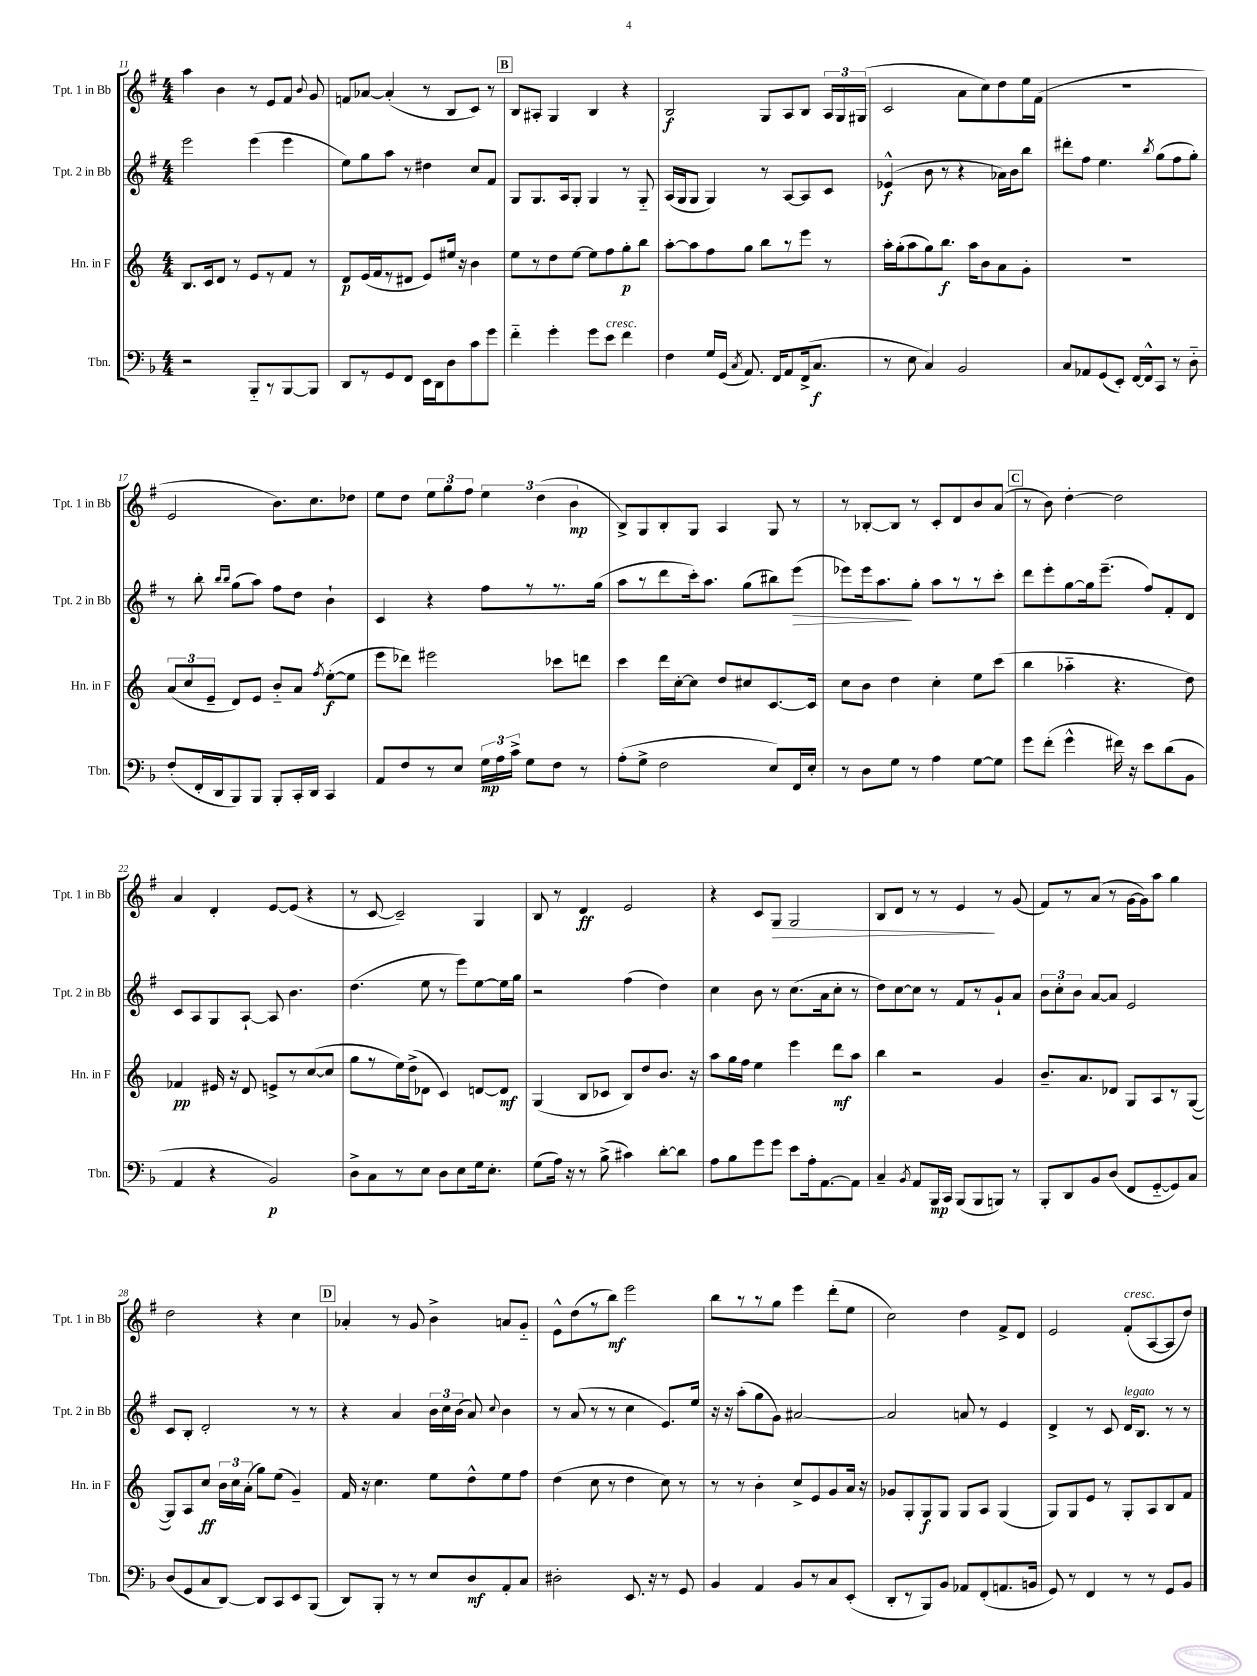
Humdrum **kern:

**kern	**dynam	**kern	**dynam	**kern	**dynam	**kern	**dynam
*part4	*part4	*part3	*part3	*part2	*part2	*part1	*part1
*staff4	*staff4	*staff3	*staff3	*staff2	*staff2	*staff1	*staff1
*I"Tbn.	*	*I"Hn. in F	*	*I"Tpt. 2 in Bb	*	*I"Tpt. 1 in Bb	*
*I'Tbn.	*	*I'Hn. in F	*	*I'Tpt. 2 in Bb	*	*I'Tpt. 1 in Bb	*
*clefF4	*	*clefG2	*	*clefG2	*	*clefG2	*
*k[b-]	*	*k[]	*	*k[f#]	*	*k[f#]	*
*M4/4	*	*M4/4	*	*M4/4	*	*M4/4	*
=11	=11	=11	=11	=11	=11	=11	=11
2r	.	8.B/L	.	2eee\	.	4aa\	.
.	.	16c/k	.	.	.	.	.
.	.	8d/J	.	.	.	4b\	.
.	.	8r	.	.	.	.	.
8BBB-/L	.	8e/L	.	(4eee\	.	8r	.
8r	.	8r	.	.	.	8e/L	.
[8BBB-/	.	8f/J	.	4eee\	.	8f#/J	.
.	.	.	.	.	.	8qqb/	.
8BBB-/J]	.	8r	.	.	.	8g/	.
=12	=12	=12	=12	=12	=12	=12	=12
8DD/L	.	8d/L	p	8ee\L)	.	8fn/L	.
8r	.	(16e/L	.	8gg\	.	[8a-X/J	.
.	.	16f/J	.	.	.	.	.
8GG/	.	8r	.	8aa\J	.	(4a-'/]	.
8FF/J	.	8d#X/J	.	8r	.	.	.
16EE\LL	.	8e/L)	.	4dd#X\	.	8r	.
16DD\J	.	.	.	.	.	.	.
8D\	.	16ee#X/Jk	.	.	.	8B/L	.
.	.	16r	.	.	.	.	.
8c\	.	4b\	.	8cc/L	.	8c/J)	.
8g\J	.	.	.	8f#/J	.	8r	.
!!LO:REH:place=s1:t=B
=13	=13	=13	=13	=13	=13	=13	=13
4f\	.	8ee\L	.	8G/L	.	8B/L	.
.	.	8r	.	8.G/	.	8A#X'/J	.
4g'\	.	8dd\	.	.	.	4G/	.
.	.	.	.	16A/k	.	.	.
.	.	[8ee\J	.	8G'/J	.	.	.
8g\L	.	8ee\L]	.	4G/	.	4B/	.
!LO:TX:a:i:t=cresc.	!	!	!	!	!	!	!
8e\J	.	8ff\	.	.	.	.	.
4f\	.	8gg'\	p	8r	.	4r	.
.	.	8bb\J	.	8G/	.	.	.
=14	=14	=14	=14	=14	=14	=14	=14
4F\	.	[8aa'\L	.	(16A/LL	.	2B/	f
.	.	.	.	16G/J	.	.	.
.	.	8aa\]	.	8G/J	.	.	.
16G/LL	.	8ff\	.	4G/)	.	.	.
(16GG/JJ	.	.	.	.	.	.	.
8qC/	.	.	.	.	.	.	.
8.AA/)	.	8gg\J	.	.	.	.	.
.	.	8bb\L	.	8r	.	8G/L	.
16FF/KL	.	.	.	.	.	.	.
8AA/	.	8r	.	[8A/L	.	8A/	.
(16FF^/k	.	8eee\J	.	8A/]	.	8B/J	.
8.C/J	f	.	.	.	.	.	.
.	.	8r	.	8c/J	.	24A/LL	.
.	.	.	.	.	.	24G/	.
.	.	.	.	.	.	(24G#X/JJ	.
=15	=15	=15	=15	=15	=15	=15	=15
8r	.	16aa'\LL	.	(4e-X^^/	f	2c/	.
.	.	(16gg'\J	.	.	.	.	.
8E\	.	8aa\	.	.	.	.	.
4C/)	.	8gg\)	.	8b\	.	.	.
.	.	8.bb\J	f	8r	.	.	.
2BB-/	.	.	.	4r	.	8a\L	.
.	.	16aa\KL	.	.	.	.	.
.	.	8b\	.	.	.	8cc\)	.
.	.	8a\	.	16a-X\LL)	.	8dd\	.
.	.	.	.	16b\J	.	.	.
.	.	8g'\J	.	8bb\J	.	16ee\L	.
.	.	.	.	.	.	(16f#\JJ	.
=16	=16	=16	=16	=16	=16	=16	=16
8C/L	.	1r	.	8ddd#X'\L	.	1r	.
8AA-X/	.	.	.	8ff#\J	.	.	.
(8GG/	.	.	.	4.ee\	.	.	.
8EE'/J)	.	.	.	.	.	.	.
[16FF/LL	.	.	.	.	.	.	.
16FF^^/J]	.	.	.	.	.	.	.
.	.	.	.	8qbb/	.	.	.
8CC/J	.	.	.	(8gg\L	.	.	.
8r	.	.	.	8ff#\	.	.	.
8D\	.	.	.	8gg'\J)	.	.	.
!!LO:LB:g=z
=17	=17	=17	=17	=17	=17	=17	=17
(8F'/L	.	(12a/L	.	8r	.	2e/	.
.	.	12cc/	.	.	.	.	.
16FF'/L	.	.	.	8bb'\	.	.	.
.	.	12e~/J	.	.	.	.	.
16DD/J	.	.	.	.	.	.	.
.	.	.	.	16qqbb/LL	.	.	.
.	.	.	.	16qqbb/JJ	.	.	.
8BBB-/)	.	8d/L)	.	(8gg\L	.	.	.
8BBB-/J	.	8e/J	.	8aa\J)	.	.	.
8BBB-'/L	.	8b/L	.	8ff#\L	.	8.b\L)	.
16CC'/L	.	8a/J	.	8dd\J	.	.	.
16DD/JJ	.	.	.	.	.	8.cc\	.
.	.	8qff/	.	.	.	.	.
4CC/	.	([8ee'\L	f	4b`\	.	.	.
.	.	8ee\J]	.	.	.	8dd-X\J	.
=18	=18	=18	=18	=18	=18	=18	=18
8AA/L	.	8eee\L	.	4c/	.	8ee\L	.
8F/	.	8ddd-X\J)	.	.	.	8dd\J	.
8r	.	2eee#X\	.	4r	.	12ee\L	.
.	.	.	.	.	.	12gg\	.
8E/J	.	.	.	.	.	.	.
.	.	.	.	.	.	12ff#\J	.
24G\LL	mp	.	.	8ff#\L	.	6ee\	.
24A\	.	.	.	.	.	.	.
24c^\JJ	.	.	.	.	.	.	.
8G\L	.	.	.	8r	.	.	.
.	.	.	.	.	.	(6dd\	.
8F\J	.	8ccc-X\L	.	8.r	.	.	.
.	.	.	.	.	.	6b\	mp
8r	.	8dddn\J	.	.	.	.	.
.	.	.	.	(16gg\Jk	.	.	.
=19	=19	=19	=19	=19	=19	=19	=19
(8A'\L	.	4ccc\	.	8aa\L	.	8B^/L)	.
8G^\J	.	.	.	8r	.	8G/	.
2F\	.	16ddd\LL	.	8ddd\	.	8B'/	.
.	.	[16cc'\J	.	.	.	.	.
.	.	8cc\J]	.	16ccc'\k)	.	8G/J	.
.	.	.	.	8.aa\J	.	.	.
.	.	8dd/L	.	.	.	4A/	.
.	.	8cc#X/	.	(8gg\L	.	.	.
8E/L)	.	[8.c/	.	8bb#X\)	.	8G/	.
!	!	!	!	!	!LO:HP:b	!	!
16FF/L	.	.	.	(8eee\J	>	8r	.
16E'/JJ	.	16c/Jk]	.	.	.	.	.
=20	=20	=20	=20	=20	=20	=20	=20
8r	.	8cc\L	.	8eee-X\L)	.	8r	.
8D\L	.	8b\J	.	16eee-\k	.	[8B-X'/L	.
.	.	.	.	8.aa\	.	.	.
8G\J	.	4dd\	.	.	.	8B-/J]	.
8r	.	.	.	8gg'\J	]	8r	.
4A\	.	4cc'\	.	8aa\L	.	8c'/L	.
.	.	.	.	8r	.	8d/	.
[8G\L	.	8ee\L	.	8r	.	8b/	.
8G\J]	.	(8ccc\J	.	8ccc'\J	.	(8a/J	.
!!LO:REH:place=s1:t=C
=21	=21	=21	=21	=21	=21	=21	=21
8g\L	.	4bb\	.	8ddd\L	.	8r	.
(8f'\J	.	.	.	8eee'\	.	8b\)	.
4g^^\	.	4aa-X\	.	[8gg\	.	[4dd'\	.
.	.	.	.	16gg\k]	.	.	.
.	.	.	.	(8.eee~\J	.	.	.
16f#X\)	.	4.r	.	.	.	2dd\]	.
16r	.	.	.	.	.	.	.
8e\L	.	.	.	8ff#/L)	.	.	.
(8d\	.	.	.	8f#'/	.	.	.
8BB-\J	.	8dd\)	.	8d/J	.	.	.
!!LO:LB:g=z
=22	=22	=22	=22	=22	=22	=22	=22
4AA/	.	4f-X/	pp	8c/L	.	4a/	.
.	.	.	.	8A/	.	.	.
4r	.	16e#X/	.	8G/	.	4d'/	.
.	.	16r	.	.	.	.	.
.	.	8d/	.	[8A`/J	.	.	.
2BB-/)	p	8en^/L	.	8A/]	.	[8e/L	.
.	.	8r	.	4.b\	.	(8e/J]	.
.	.	([8cc/	.	.	.	4r	.
.	.	8cc/J]	.	.	.	.	.
=23	=23	=23	=23	=23	=23	=23	=23
8D^\L	.	8gg\L	.	(4.dd\	.	8r	.
8C\	.	8r	.	.	.	[8c/	.
8r	.	16ee\L)	.	.	.	2c~/])	.
.	.	(16dd^\J	.	.	.	.	.
8E\J	.	8d-X\J	.	8ee\	.	.	.
8D\L	.	4c/)	.	8r	.	.	.
8E\	.	.	.	8eee\L)	.	.	.
16G\k	.	[8dn/L	.	[8ee\	.	4G/	.
8.E'\J	.	.	.	.	.	.	.
.	.	8d/J]	mf	16ee\L]	.	.	.
.	.	.	.	16gg\JJ	.	.	.
=24	=24	=24	=24	=24	=24	=24	=24
(8G\L	.	(4G/	.	2r	.	8B/	.
16A\Jk)	.	.	.	.	.	8r	.
16r	.	.	.	.	.	.	.
8r	.	8B/L	.	.	.	4d/	ff
(8B-^\	.	8c-X/J	.	.	.	.	.
4c#X\)	.	8B/L)	.	(4ff#\	.	2e/	.
.	.	8dd/	.	.	.	.	.
[8d'\L	.	8.b/J	.	4dd\)	.	.	.
8d\J]	.	.	.	.	.	.	.
.	.	16r	.	.	.	.	.
=25	=25	=25	=25	=25	=25	=25	=25
8A\L	.	8aa\L	.	4cc\	.	4r	.
8B-\	.	16gg\L	.	.	.	.	.
.	.	16ff\JJ	.	.	.	.	.
8g\	.	4ee\	.	8b\	.	8c/L	.
!	!	!	!	!	!	!	!LO:HP:b
8g\J	.	.	.	8r	.	8G/J	>
8e\L	.	4eee\	.	(8.cc\L	.	2G/	.
16A'\k	.	.	.	.	.	.	.
[8.AA\	.	.	.	16a\k	.	.	.
.	.	8ddd\L	mf	8cc'\J	.	.	.
8AA\J]	.	8aa\J	.	8r	.	.	.
=26	=26	=26	=26	=26	=26	=26	=26
4C~/	.	4bb\	.	8dd\L)	.	8B/L	.
.	.	.	.	[8cc\	.	8d/J	.
8qBB-/	.	.	.	.	.	.	.
8AA/L	.	2r	.	8cc\J]	.	8r	.
16BBB-/L	mp	.	.	8r	.	8r	.
16CC/JJ	.	.	.	.	.	.	.
(8BBB-/L	.	.	.	8f#/L	.	4e/	.
8BBB-/	.	.	.	8r	.	.	.
8BBBn/J)	.	4g/	.	8g`/	.	8r	]
8r	.	.	.	8a/J	.	(8g/	.
=27	=27	=27	=27	=27	=27	=27	=27
8BBB-'/L	.	8.b~/L	.	12b\L	.	8f#/L)	.
.	.	.	.	12cc'\	.	.	.
8DD/	.	.	.	.	.	8r	.
.	.	.	.	12b\J	.	.	.
.	.	8.a/	.	.	.	.	.
8BB-/	.	.	.	[8a/L	.	(8a/J	.
(8D/J	.	8d-X/J	.	8a/J]	.	8r	.
8FF/L	.	8G/L	.	2e/	.	[16g\LL	.
.	.	.	.	.	.	16g\J])	.
[8GG/	.	8A/	.	.	.	8aa\J	.
8GG/])	.	8r	.	.	.	4gg\	.
8C/J	.	([8G/J	.	.	.	.	.
!!LO:LB:g=z
=28	=28	=28	=28	=28	=28	=28	=28
(8D/L	.	8G/L])	.	8c/L	.	2dd\	.
8GG/	.	8A/	.	8B'/J	.	.	.
8C/	.	8cc/J	ff	2d'/	.	.	.
[8DD/J)	.	24b\LL	.	.	.	.	.
.	.	24cc\	.	.	.	.	.
.	.	(24a'\JJ	.	.	.	.	.
8DD/L]	.	8gg\L)	.	.	.	4r	.
8CC/	.	(8ee\J	.	.	.	.	.
8EE/	.	4g~/)	.	8r	.	4cc\	.
(8BBB-/J	.	.	.	8r	.	.	.
!!LO:REH:place=s1:t=D
=29	=29	=29	=29	=29	=29	=29	=29
8DD/L)	.	16f/	.	4r	.	4a-X'/	.
.	.	16r	.	.	.	.	.
8BBB-'/J	.	4.cc\	.	.	.	.	.
8r	.	.	.	4a/	.	8r	.
8r	.	.	.	.	.	8g/	.
8E/L	.	8ee\L	.	24b\LL	.	4b^\	.
.	.	.	.	24cc\	.	.	.
.	.	.	.	(24b\JJ	.	.	.
8D/	mf	8dd^^\	.	8a/)	.	.	.
.	.	.	.	8qqcc/	.	.	.
8AA'/	.	8ee\	.	4b\	.	8an/L	.
8C/J	.	8ff\J	.	.	.	8g/J	.
=30	=30	=30	=30	=30	=30	=30	=30
2D#X'\	.	(4dd\	.	8r	.	8e^^\L	.
.	.	.	.	(8a/	.	(8dd\	.
.	.	8cc\	.	8r	.	8r	.
.	.	8r	.	8r	.	8bb\J)	mf
8.EE/	.	4dd\	.	4cc\	.	2eee\	.
16r	.	.	.	.	.	.	.
8r	.	8cc\)	.	8.e/L)	.	.	.
8GG/	.	8r	.	.	.	.	.
.	.	.	.	16ee/Jk	.	.	.
=31	=31	=31	=31	=31	=31	=31	=31
4BB-/	.	8r	.	16r	.	8bb\L	.
.	.	.	.	16r	.	.	.
.	.	8r	.	(8aa'\L	.	8r	.
4AA/	.	4b'\	.	8gg\	.	8r	.
.	.	.	.	8g\J)	.	8gg\J	.
8BB-/L	.	8cc^/L	.	[2a#X/	.	4eee\	.
8r	.	8e/	.	.	.	.	.
8C/	.	8g/	.	.	.	(8ddd'\L	.
(8EE'/J	.	16a/Jk	.	.	.	8ee\J	.
.	.	16r	.	.	.	.	.
=32	=32	=32	=32	=32	=32	=32	=32
8DD'/L	.	8g-X/L	.	2a#/]	.	2cc\)	.
8r	.	8G'/	.	.	.	.	.
8BBB-/)	.	8G/	f	.	.	.	.
8BB-/J	.	8G/J	.	.	.	.	.
8AA-X/L	.	8G/L	.	8an/	.	4dd\	.
(8FF'/	.	8A/J	.	8r	.	.	.
8.AAn/	.	(4G/	.	4e/	.	8f#^/L	.
.	.	.	.	.	.	8d/J	.
16BBn/Jk	.	.	.	.	.	.	.
=33	=33	=33	=33	=33	=33	=33	=33
8GG/)	.	8G/L)	.	4d^/	.	2e/	.
8r	.	8G/	.	.	.	.	.
4FF/	.	8e/J	.	8r	.	.	.
.	.	8r	.	8c/	.	.	.
!	!	!	!	!	!	!LO:TX:a:i:t=cresc.	!
!	!	!	!	!LO:TX:a:i:t=legato	!	!	!
8r	.	8G'/L	.	16d/KL	.	(8f#'/L	.
.	.	.	.	8.B/J	.	.	.
8r	.	8A/	.	.	.	[8A/	.
8GG/L	.	8B/	.	8r	.	8A/]	.
8BB-/J	.	8f/J	.	8r	.	8dd/J)	.
==	==	==	==	==	==	==	==
*-	*-	*-	*-	*-	*-	*-	*-
